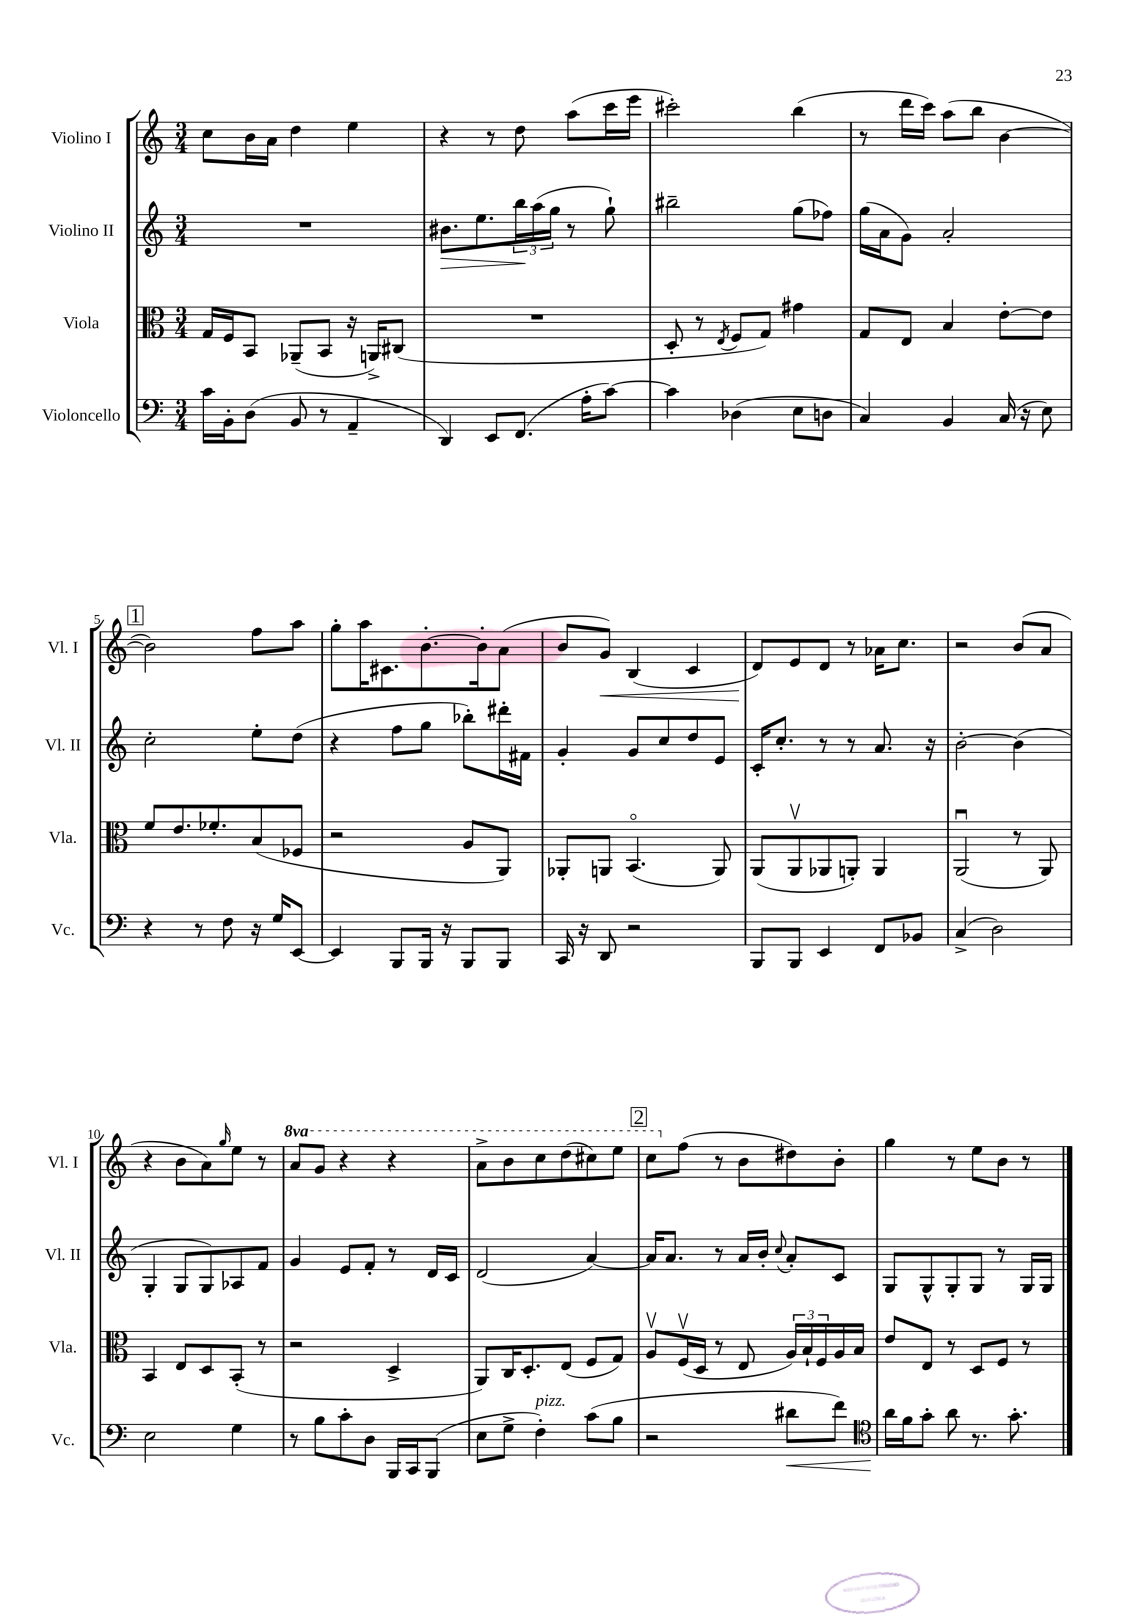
<<
\new StaffGroup <<
\new Staff = "s0" \with { instrumentName = "Violino I" shortInstrumentName = "Vl. I" } {
    \clef treble \key c \major \numericTimeSignature \time 3/4 \set Staff.ottavationMarkups = #ottavation-simple-ordinals
    c''8 b'16 a'16 d''4 e''4 |
    r4 r8 d''8 a''8( c'''16 e'''16 |
    cis'''2-.) b''4( |
    r8 d'''16 c'''16) a''8( b''8 b'4~ |
    \mark \markup { \box "1" } b'2) f''8 a''8 |
    g''8-. a''16 cis'8. b'8.~-. b'16-. a'8( |
    b'8 g'8\<) b4( c'4 |
    d'8\!) e'8 d'8 r8 aes'16 c''8. |
    r2 b'8( a'8 |
    r4 b'8 a'8) \grace { g''16 } e''8 r8 |
    \ottava #1 a''8 g''8 r4 r4 |
    a''8-> b''8 c'''8 d'''8( cis'''8) e'''8 |
    \mark \markup { \box "2" } c'''8 \ottava #0 f''8( r8 b'8 dis''8) b'8-. |
    g''4 r8 e''8 b'8 r8 \bar "|." |
}
\new Staff = "s1" \with { instrumentName = "Violino II" shortInstrumentName = "Vl. II" } {
    \clef treble \key c \major \numericTimeSignature \time 3/4
    R2. |
    bis'8.\> e''8. \tuplet 3/2 { b''16\! a''16( g''16 } r8 g''8-!) |
    bis''2-- g''8( fes''8) |
    g''16( a'16 g'8) a'2-. |
    \mark \markup { \box "1" } c''2-. e''8-. d''8( |
    r4 f''8 g''8 bes''8-.) dis'''16-. fis'16 |
    g'4-. g'8 c''8 d''8 e'8 |
    c'16-. c''8.-. r8 r8 a'8. r16 |
    b'2~-. b'4( |
    g4-. g8 g8) aes8 f'8 |
    g'4 e'8 f'8-. r8 d'16 c'16 |
    d'2( a'4~) |
    \mark \markup { \box "2" } a'16 a'8. r8 a'16 b'16-. \appoggiatura { c''8 } a'8-. c'8 |
    g8 g8-^ g8-. g8 r8 g16 g16 \bar "|." |
}
\new Staff = "s2" \with { instrumentName = "Viola" shortInstrumentName = "Vla." } {
    \clef alto \key c \major \numericTimeSignature \time 3/4
    g16 f16 b,8 aes,8--( b,8 r16 a,16->) cis8( |
    R2. |
    d8-. r8 \acciaccatura { e8 } f8 g8) gis'4 |
    g8 e8 b4 e'8~-. e'8 |
    \mark \markup { \box "1" } f'8 e'8. fes'8.-. b8( fes8 |
    r2 a8 a,8) |
    aes,8-. a,8 b,4.\flageolet( a,8) |
    a,8( a,8\upbow aes,8 a,8-.) a,4 |
    a,2\downbow( r8 a,8) |
    b,4 e8 d8 b,8-.( r8 |
    r2 d4-> |
    a,8) c16 d8.-. e8( f8 g8) |
    \mark \markup { \box "2" } a8\upbow f16\upbow( d16 r8 e8 \tuplet 3/2 { a16) b16-! f16 } a16 b16 |
    e'8 e8 r8 d8 f8 r8 \bar "|." |
}
\new Staff = "s3" \with { instrumentName = "Violoncello" shortInstrumentName = "Vc." } {
    \clef bass \key c \major \numericTimeSignature \time 3/4
    c'16 b,16-. d8( b,8 r8 a,4-- |
    d,4) e,8 f,8.( a16-. c'8~) |
    c'4 des4( e8 d8 |
    c4) b,4 c16( r16 e8) |
    \mark \markup { \box "1" } r4 r8 f8 r16 g16 e,8~ |
    e,4 b,,8 b,,16 r16 b,,8 b,,8 |
    c,16 r16 d,8 r2 |
    b,,8 b,,8 e,4 f,8 bes,8 |
    c4->( d2) |
    e2 g4 |
    r8 b8 c'8-. d8 b,,16 c,16 b,,8( |
    e8 g8-> f4-.^\markup { \italic "pizz." }) c'8( b8 |
    \mark \markup { \box "2" } r2 dis'8\< f'8) |
    \clef tenor a'16\! f'16 g'8-. a'8 r8. g'8.-. \bar "|." |
}
>>
>>
